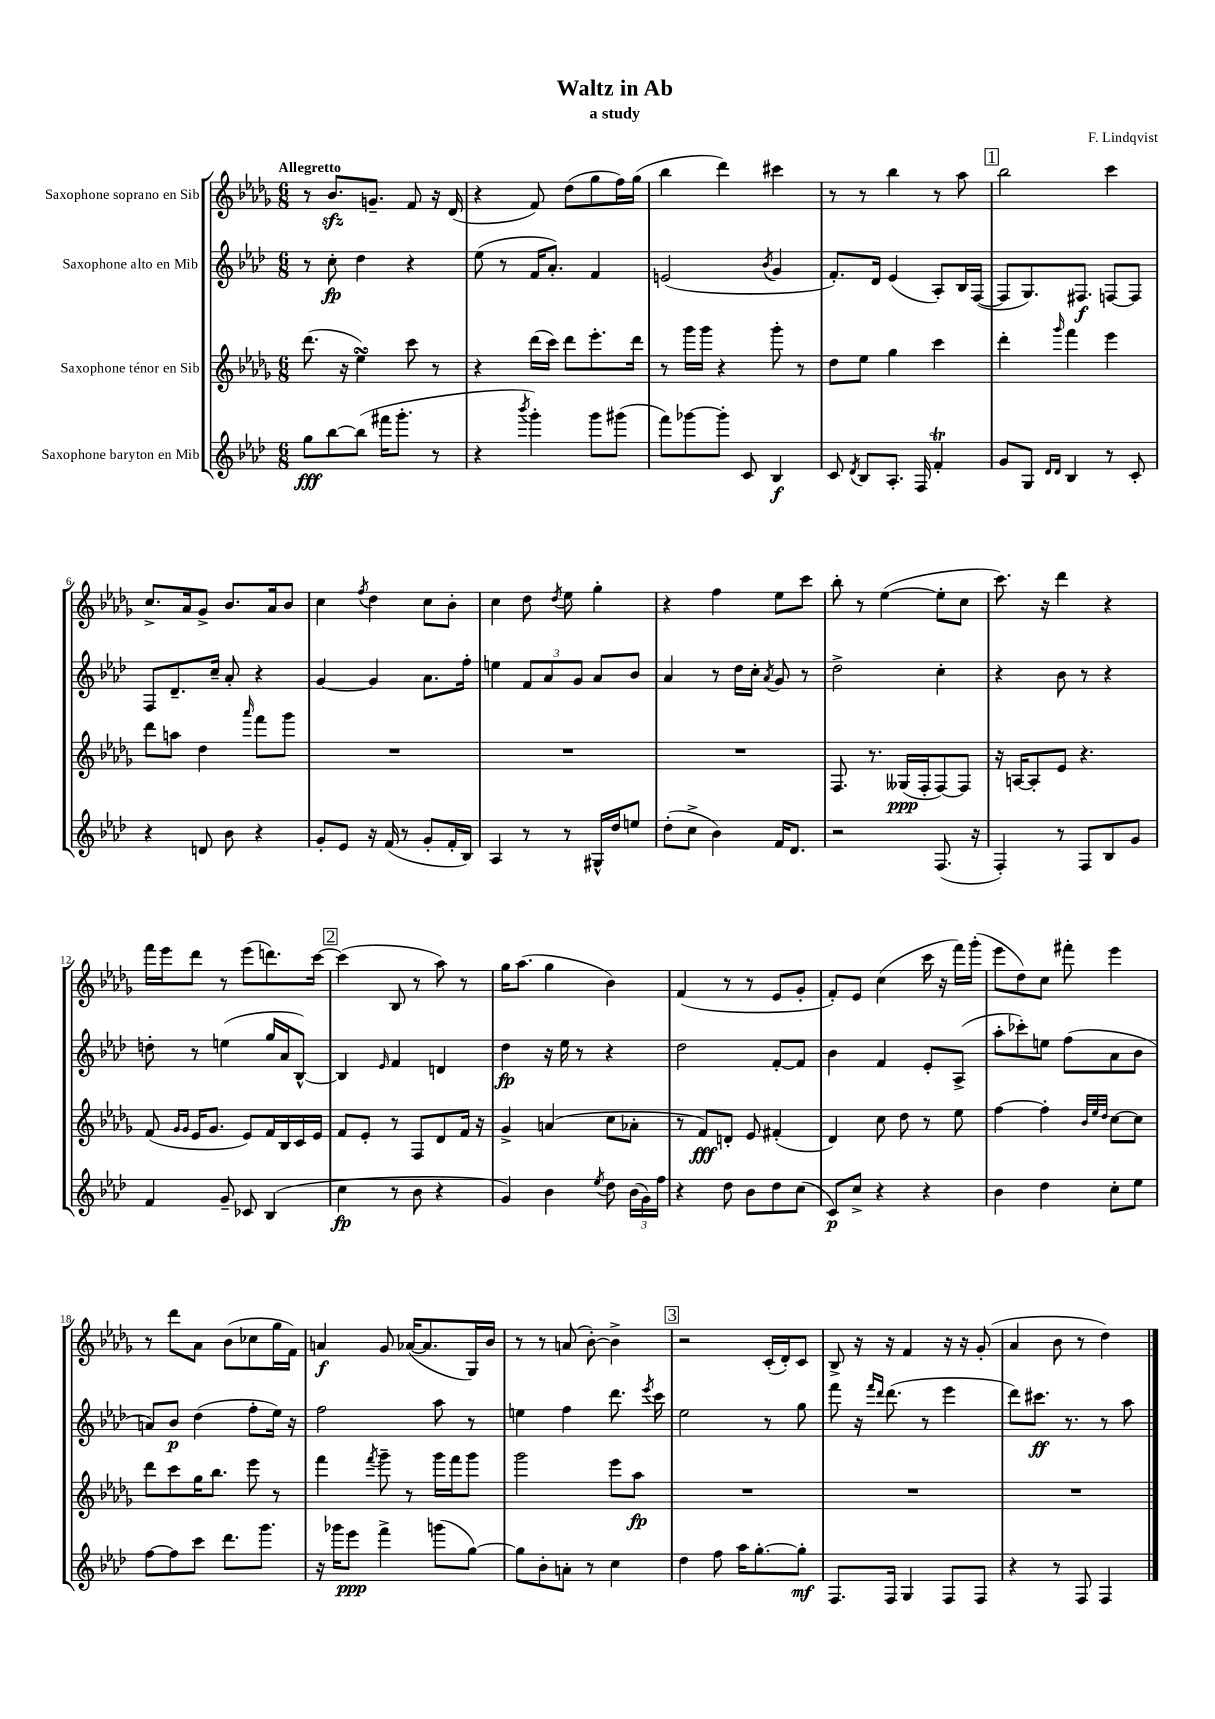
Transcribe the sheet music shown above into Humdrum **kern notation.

**kern	**kern	**kern	**kern
*staff4	*staff3	*staff2	*staff1
*clefG2	*clefG2	*clefG2	*clefG2
*k[b-e-a-d-]	*k[b-e-a-d-g-]	*k[b-e-a-d-]	*k[b-e-a-d-g-]
*M6/8	*M6/8	*M6/8	*M6/8
8gg	(8.ddd-	8r	8r
[8bb-	.	8cc'	8.b-
.	16r	.	.
(8bb-]	4ee-)	4dd-	.
.	.	.	8.g~
16fff#	.	.	.
8.ggg'	.	.	.
.	8ccc	4r	8f
8r	8r	.	16r
.	.	.	(16d-
=	=	=	=
4r	4r	(8ee-	4r
.	.	8r	.
8qbbb-	.	.	.
4ggg')	(16ddd-	16f	8f)
.	16ccc)	8.a-')	.
.	8ddd-	.	(8dd-
8ggg	8.eee-'	4f	8gg-
(8ggg#	.	.	16ff)
.	16ddd-	.	(16gg-
=	=	=	=
8fff)	8r	(2e	4bb-
[8ggg-	16ggg-	.	.
.	16ggg-	.	.
8ggg-']	4r	.	4ddd-)
8c	.	.	.
.	.	8qb-	.
4B-	8ggg-'	4g	4ccc#
.	8r	.	.
=	=	=	=
8c	8dd-	8.f')	8r
8qd-	.	.	.
8B-	8ee-	.	8r
.	.	16d-	.
8.A-'	4gg-	(4e-	4bb-
16F	.	.	.
4f'	4ccc	8A-')	8r
.	.	16B-	8aa-
.	.	([16F	.
=	=	=	=
8g	4ddd-'	8F]	2bb-
8G	.	8.G)	.
16qqd-	.	.	.
16qqd-	16qqggg-	.	.
4B-	4fff	.	.
.	.	8.F#	.
8r	4eee-	[8F	4ccc
8c'	.	8F]	.
=	=	=	=
4r	8ddd-	8F	8.cc^
.	8aa	8.d-~	.
.	.	.	16a-
8d	4dd-	.	8g-^
.	.	16cc~	.
8b-	.	8a-'	8.b-
.	16qqaaa-	.	.
4r	8fff	4r	.
.	.	.	16a-
.	8ggg-	.	8b-
=	=	=	=
8g'	2.r	[4g	4cc
8e-	.	.	.
.	.	.	8qff
16r	.	4g]	4dd-
(16f	.	.	.
8r	.	.	.
8g'	.	8.a-	8cc
16f'	.	.	8b-'
16B-)	.	16ff'	.
=	=	=	=
4A-	2.r	4ee	4cc
8r	.	12f	8dd-
.	.	12a-	.
.	.	.	8qdd-
8r	.	.	8ee-
.	.	12g	.
16G#^^	.	8a-	4gg-'
16dd-	.	.	.
8ee	.	8b-	.
=	=	=	=
(8dd-'	2.r	4a-	4r
8cc^	.	.	.
4b-)	.	8r	4ff
.	.	16dd-	.
.	.	16cc'	.
.	.	8qa-	.
16f	.	8g	8ee-
8.d-	.	.	.
.	.	8r	8ccc
=	=	=	=
2r	8.F	2dd-^	8bb-'
.	.	.	8r
.	8.r	.	.
.	.	.	([4ee-
.	(16G--	.	.
.	16F'	.	.
(8.F	[8F)	4cc'	8ee-']
.	8F]	.	8cc
16r	.	.	.
=	=	=	=
4F')	16r	4r	8.ccc)
.	[16A	.	.
.	8A']	.	.
.	.	.	16r
8r	8e-	8b-	4ddd-
8F	4.r	8r	.
8B-	.	4r	4r
8g	.	.	.
=	=	=	=
4f	(8f	8dd'	16fff
.	.	.	16eee-
.	16qqg-	.	.
.	16qqg-	.	.
.	16e-	8r	8ddd-
.	8.g-	.	.
8g~	.	(4ee	8r
8c-	8e-)	.	(8eee-
(4B-	16f	16gg	8.ddd)
.	16B-	16a-	.
.	16c	[8B-^^)	.
.	16e-	.	[16ccc
=	=	=	=
4cc	8f	4B-]	(4ccc]
.	8e-'	.	.
.	.	16qqe-	.
8r	8r	4f	8B-
8b-	8F	.	8r
4r	8d-	4d	8aa-)
.	16f	.	8r
.	16r	.	.
=	=	=	=
4g)	4g-^	4dd-	16gg-
.	.	.	(8.aa-
4b-	(4a	16r	4gg-
.	.	16ee-	.
.	.	8r	.
8qee-	.	.	.
8dd-	8cc	4r	4b-)
(24b-	8a-'	.	.
24g)	.	.	.
24ff	.	.	.
=	=	=	=
4r	8r	2dd-	(4f
.	8f)	.	.
8dd-	8d'	.	8r
8b-	8e-	.	8r
8dd-	(4f#'	[8f'	8e-
(8cc	.	8f]	8g-'
=	=	=	=
8c)	4d-)	4b-	8f')
8cc^	.	.	8e-
4r	8cc	4f	(4cc
.	8dd-	.	.
4r	8r	8e-'	16ccc
.	.	.	16r
.	8ee-	(8A-^	16fff)
.	.	.	(16ggg-'
=	=	=	=
4b-	[4ff	8aa-'	8eee-
.	.	8ccc-')	8dd-)
4dd-	4ff']	8ee	8cc
.	.	(8ff	8fff#'
.	32qqb-	.	.
.	32qqee-	.	.
.	32qqdd-	.	.
8cc'	[8cc	8a-	4eee-
8ee-	8cc]	8b-	.
=	=	=	=
[8ff	8ddd-	8a)	8r
8ff]	8ccc	8b-	8ddd-
8ccc	16gg-	(4dd-	8a-
.	8.bb-	.	.
8.ddd-	.	.	(8b-
.	8eee-	8ff'	8cc-
8.ggg	.	.	.
.	8r	16ee-)	16gg-
.	.	16r	16f)
=	=	=	=
16r	4fff	2ff	4a
16ggg-	.	.	.
8eee-	.	.	.
.	8qfff	.	.
4fff^	8ggg-~	.	8g-
.	8r	.	([16a-
.	.	.	8.a-]
(8ggg	16ggg-	8aa-	.
.	16fff	.	.
[8gg)	8ggg-	8r	16G-)
.	.	.	16b-
=	=	=	=
8gg]	2ggg-	4ee	8r
8b-'	.	.	8r
8a'	.	4ff	(8a
8r	.	.	[8b-')
4cc	8eee-	8.ddd-	4b-^]
.	8aa-	.	.
.	.	8qeee-	.
.	.	16ccc	.
=	=	=	=
4dd-	2.r	2ee-	2r
8ff	.	.	.
16aa-	.	.	.
[8.gg'	.	.	.
.	.	8r	(16c'
.	.	.	16d-')
8gg']	.	8gg	8c
=	=	=	=
8.F	2.r	8fff	8B-^
.	.	16r	16r
.	.	16qqfff	.
.	.	16qqddd-	.
16F	.	(8.ddd-	16r
4G	.	.	4f
.	.	8r	.
8F	.	4eee-	16r
.	.	.	16r
8F	.	.	(8g-'
=	=	=	=
4r	2.r	8ddd-)	4a-
.	.	8.ccc#	.
8r	.	.	8b-
.	.	8.r	.
8F	.	.	8r
4F	.	8r	4dd-)
.	.	8aa-	.
==	==	==	==
*-	*-	*-	*-
